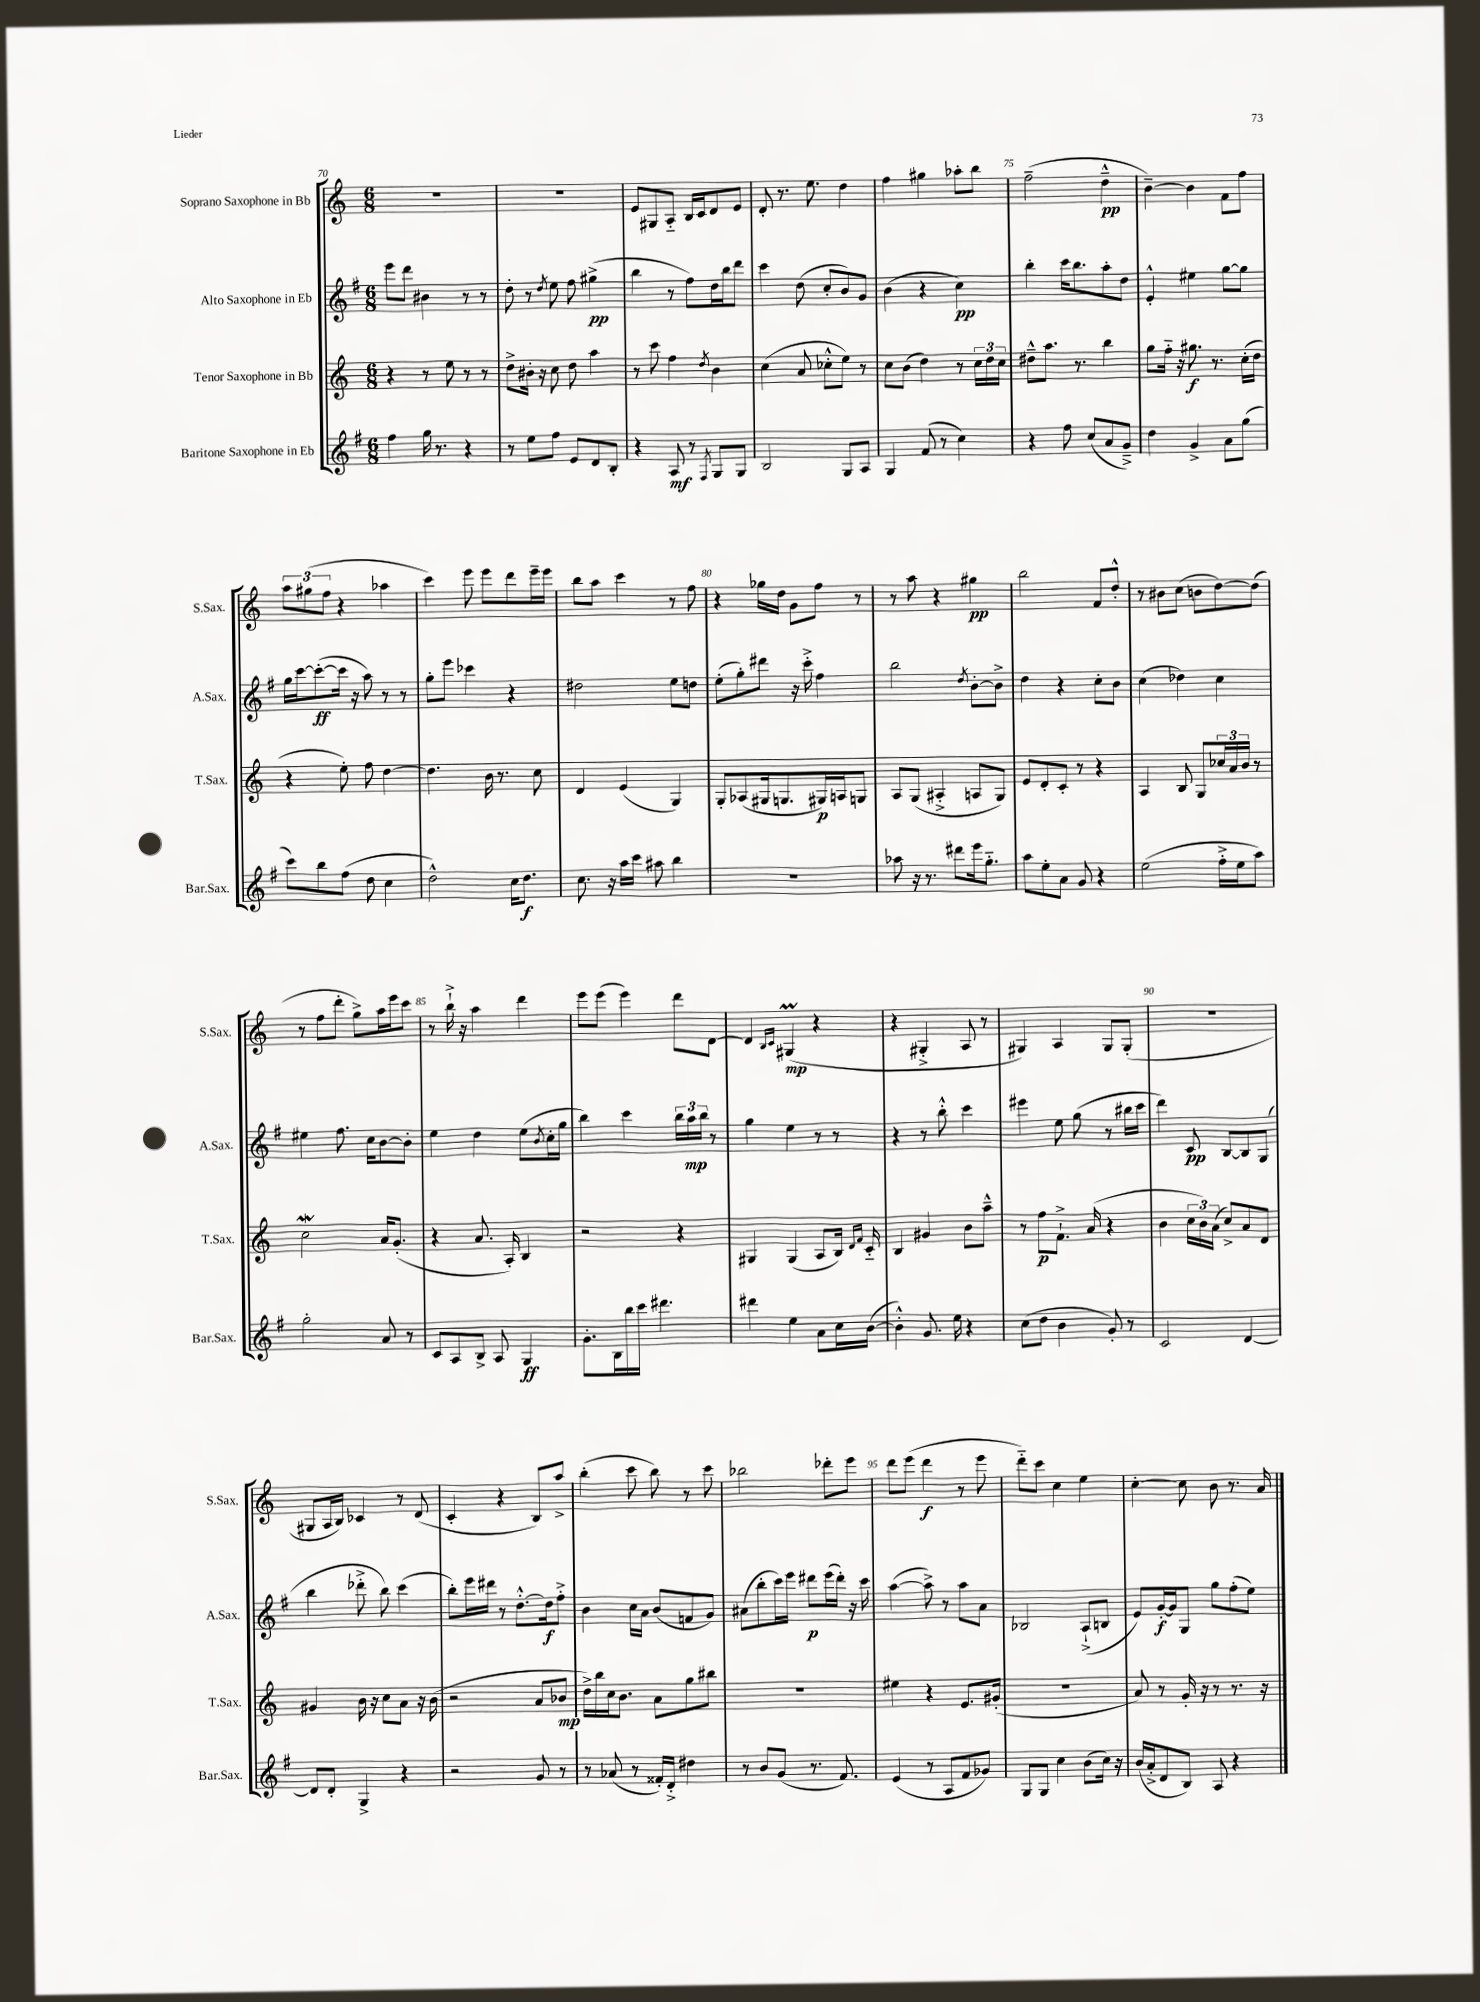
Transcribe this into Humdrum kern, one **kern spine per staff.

**kern	**kern	**kern	**kern
*staff4	*staff3	*staff2	*staff1
*clefG2	*clefG2	*clefG2	*clefG2
*k[f#]	*k[]	*k[f#]	*k[]
*M6/8	*M6/8	*M6/8	*M6/8
4ff#\	4r	8eee\L	2.r
.	.	8ddd\J	.
16gg\	8r	4b#\	.
8.r	.	.	.
.	8ee\	.	.
4r	8r	8r	.
.	8r	8r	.
=	=	=	=
8r	8dd^\L	8dd'\	2.r
8ee\L	16b#'\Jk	8r	.
.	16r	.	.
.	.	8qdd/	.
8ff#\J	8cc\	8ee\	.
8e/L	8dd\	8ff#\	.
8d/	4aa\	(4gg#^\	.
8B'/J	.	.	.
=	=	=	=
4r	8r	4bb\	8e/L
.	8ccc\	.	8G#/
8A/	4ff\	8r	8A'~/J
8r	.	8ff#\L)	16B/LL
.	.	.	16c/J
8qF#/	8qdd/	.	.
8G/L	4b\	16dd\L	8d/
.	.	16bb\J	.
8G/J	.	8ddd\J	8e/J
=	=	=	=
2B/	(4cc\	4ccc\	8d'/
.	.	.	8.r
.	8a/	(8dd\	.
.	.	.	8.ee\
.	8cc-'^^\L	8cc'/L	.
8G/L	8ee\J)	8b/)	4dd\
8A/J	8r	8g/J	.
=	=	=	=
4G/	8cc\L	(4b\	4ff\
.	(8b\J	.	.
(8f#/	4dd\)	4r	4gg#\
8r	.	.	.
4cc\)	8r	4cc\)	8aa-'\L
.	24cc\LL	.	8bb\J
.	24dd\	.	.
.	24cc\JJ	.	.
=	=	=	=
4r	8dd#~^^\L	4bb'\	(2ff~\
.	8.aa\J	.	.
8ff#\	.	16ccc\LK	.
.	8.r	8.bb\	.
(8cc/L	.	.	.
8a/	4bb\	8aa'\	4dd~^^\
8g~^/J)	.	8dd\J	.
=	=	=	=
4dd\	8gg\L	4e'^^/	[4b~\)
.	16ff'~\Jk	.	.
.	16r	.	.
4g^/	8.gg#\	4ee#\	4b\]
.	8.r	.	.
8a\L	.	[8gg\L	8f\L
(8gg\J	(16cc'\LL	8gg\]J	8ff\J
.	16dd\JJ	.	.
=	=	=	=
8ccc\L)	4r	16gg\LL	12aa\L
.	.	[16ccc\J	.
.	.	.	(12gg#\
8bb\	.	(8ccc'\_	.
.	.	.	12ff\J
(8ff#\J	8ee'\)	16ccc\]Jk	4r
.	.	16r	.
8dd\	8ff\	8aa\)	.
4cc\	[4dd\	8r	4aa-\
.	.	8r	.
=	=	=	=
2dd^^\)	4.dd\]	8gg'\L	4ccc\)
.	.	8eee\J	.
.	.	4ccc-\	8eee\
.	16b\	.	8eee\L
.	8.r	.	.
16cc\LK	.	4r	8ddd\
8.dd\J	.	.	.
.	8cc\	.	16eee~\L
.	.	.	16eee\JJ
=	=	=	=
8.cc\	4d/	2dd#\	8bb\L
.	.	.	8aa\J
16r	.	.	.
16aa\LL	(4e/	.	4ccc\
16ccc\JJ	.	.	.
8aa#\	.	.	.
4bb\	4G/)	8ee\L	8r
.	.	8dd\J	8ff\
=	=	=	=
2.r	8G'/L	(8ee'\L	4r
.	(8A-/	8gg'\)	.
.	16G#/k	8ddd#\J	16gg-\LL
.	8.G/	.	16dd\JJ
.	.	16r	8g\L
.	.	16ccc'^\	.
.	16G#/L)	4ff#\	8ff\J
.	16A/J	.	.
.	8G/J	.	8r
=	=	=	=
8aa-\	8A/L	2bb\	8r
16r	(8G/J	.	8aa\
8.r	.	.	.
.	4A#'^/	.	4r
8ddd#\L	.	.	.
.	.	8qdd/	.
16eee\k	8A/L	[8b'\L	4gg#\
8.gg'~\J	.	.	.
.	8G/J)	8b^\]J	.
=	=	=	=
8aa\L	8e/L	4dd\	2bb\
8ee'\	8d'/	.	.
8a\J	8c'/J	4r	.
8g/	8r	.	.
4r	4r	8cc'\L	8f/L
.	.	8b\J	8dd'^^/J
=	=	=	=
(2ee\	4A/	(4cc\	8r
.	.	.	8b#\L
.	8B/	4dd-\)	(8cc\J
.	8G/L	.	8b\L
16ff#'^\LL	24cc-/L	4cc\	[8dd\)
.	24a/	.	.
16ee\J	.	.	.
.	24b/JJ	.	.
8aa\J)	8r	.	(8dd\]J
=	=	=	=
2gg'\	2cc\	4ee#\	8r
.	.	.	8ff\L
.	.	8.ff#\	8ddd'\J
.	.	.	8gg^\L)
.	.	16cc\LK	.
8a/	16a/LK	[8b\	16aa\L
.	(8.g'/J	.	16eee\J
8r	.	8b'\]J	8ccc\J
=	=	=	=
8c/L	4r	4ee\	8r
8A/	.	.	16bb`^\
.	.	.	16r
8B^/J	8.a/	4dd\	4aa\
8A/	.	.	.
.	16A'/)	.	.
4G/	4B/	(8ee\L	4ddd\
.	.	8qb/	.
.	.	16cc'\L	.
.	.	16gg\JJ	.
=	=	=	=
8.g'\L	2r	4bb\)	8eee\L
.	.	.	(8eee\J
16B\L	.	.	.
16bb\	.	4ccc\	4eee\)
16ccc\JJ	.	.	.
4.ddd#\	.	.	.
.	4r	24bb\LL	8ddd\L
.	.	24aa\	.
.	.	24bb\JJ	.
.	.	8r	[8d\J
=	=	=	=
4ddd#\	4G#/	4gg\	4d/]
.	.	.	16qqB/LL
.	.	.	16qqc/JJ
4ee\	(4G#/	4ee\	(4G#/
8a\L	8A/L	8r	4r
16cc\L	16B/Jk)	8r	.
.	16qqd/LL	.	.
.	16qqf/JJ	.	.
([16b\JJ	16c'~/	.	.
=	=	=	=
4b'^^\])	4B/	4r	4r
8.g/	4g#/	8r	4G#'^/
.	.	8bb'^^\	.
16ee\	.	.	.
4r	8b\L	4ccc\	8A/
.	8aa~^^\J	.	8r
=	=	=	=
(8cc\L	8r	4eee#\	4G#/)
8dd\J	8ff\L	.	.
4b\	8.f`^\J	8ee\	4A/
.	.	(8gg\	.
.	(16a/	.	.
8g'/)	4r	8r	8G#/L
8r	.	16bb#\LL	(8G#'/J
.	.	16ccc\JJ	.
=	=	=	=
2c/	4b\	4ddd\)	2.r
.	24cc\LL	8c/	.
.	24b\)	.	.
.	(24a\JJ	.	.
.	8cc^/L)	[8B/L	.
[4d/	8a/	8B/]	.
.	8d/J	(8G/J	.
=	=	=	=
8d/]L	4g#/	4bb\	8G#/L
8d'/J	.	.	16A/L
.	.	.	16B/JJ)
4G^/	16b\	8ddd-'^\	4c-/
.	16r	.	.
.	8cc\L	8bb\)	.
4r	8a\J	(4ccc\	8r
.	16r	.	(8d/
.	(16b\	.	.
=	=	=	=
2r	2r	8bb'\L)	4c'/
.	.	16eee\L	.
.	.	16ddd#\JJ	.
.	.	8r	4r
.	.	[8.dd'^^\L	.
8g/	8a/L	.	8B/L)
.	.	16dd\]k	.
8r	8b-/J	8ff#'^\J	8aa^/J
=	=	=	=
8r	16dd^\LL)	4b\	(4bb'\
.	16bb\	.	.
(8a-/	16cc\J	.	.
.	8.b\J	.	.
8r	.	16cc\LL	8ccc\
.	.	16a\JJ	.
16f##'/LL)	8a\L	(8b/L	8bb\)
16d'^/JJ	.	.	.
4dd#\	8gg\	8f/	8r
.	8bb#\J	8g/J)	8ccc\
=	=	=	=
8r	2.r	(8a#\L	2bb-\
8b/L	.	8bb'\	.
(8g/J	.	16ccc\L)	.
.	.	16eee\JJ	.
8.r	.	8ddd#\L	.
.	.	(16eee\L	8ddd-'\L
8.f#/)	.	16ddd#'\JJ)	.
.	.	16r	8eee\J
.	.	16ccc\	.
=	=	=	=
(4e/	4ee#\	([4aa\	8ddd\L
.	.	.	(8eee\J
8r	4r	8aa^\])	4ddd\
8A/L	.	8r	.
8f#/	8.e/L	8aa\L	8r
8g-/J)	.	8a\J	8eee\
.	(16g#'/Jk	.	.
=	=	=	=
8G/L	2.r	2B-/	8ddd'~\L)
8G/J	.	.	8ccc\J
4cc\	.	.	4cc\
(8b\L	.	(8A`^/L	4ee\
16cc\Jk)	.	8B/J	.
16r	.	.	.
=	=	=	=
(16b/LL	8a/)	8e/L)	[4cc'\
16a'^/J	.	.	.
8d/	8r	[16g'/L	.
.	.	16g/]J	.
8B/J)	16g'/	8G/J	8cc\]
.	16r	.	.
8A/	8r	8gg\L	8b\
4r	8.r	(8ff#'\	8.r
.	.	8ee\J)	.
.	16r	.	16a/
==	==	==	==
*-	*-	*-	*-
